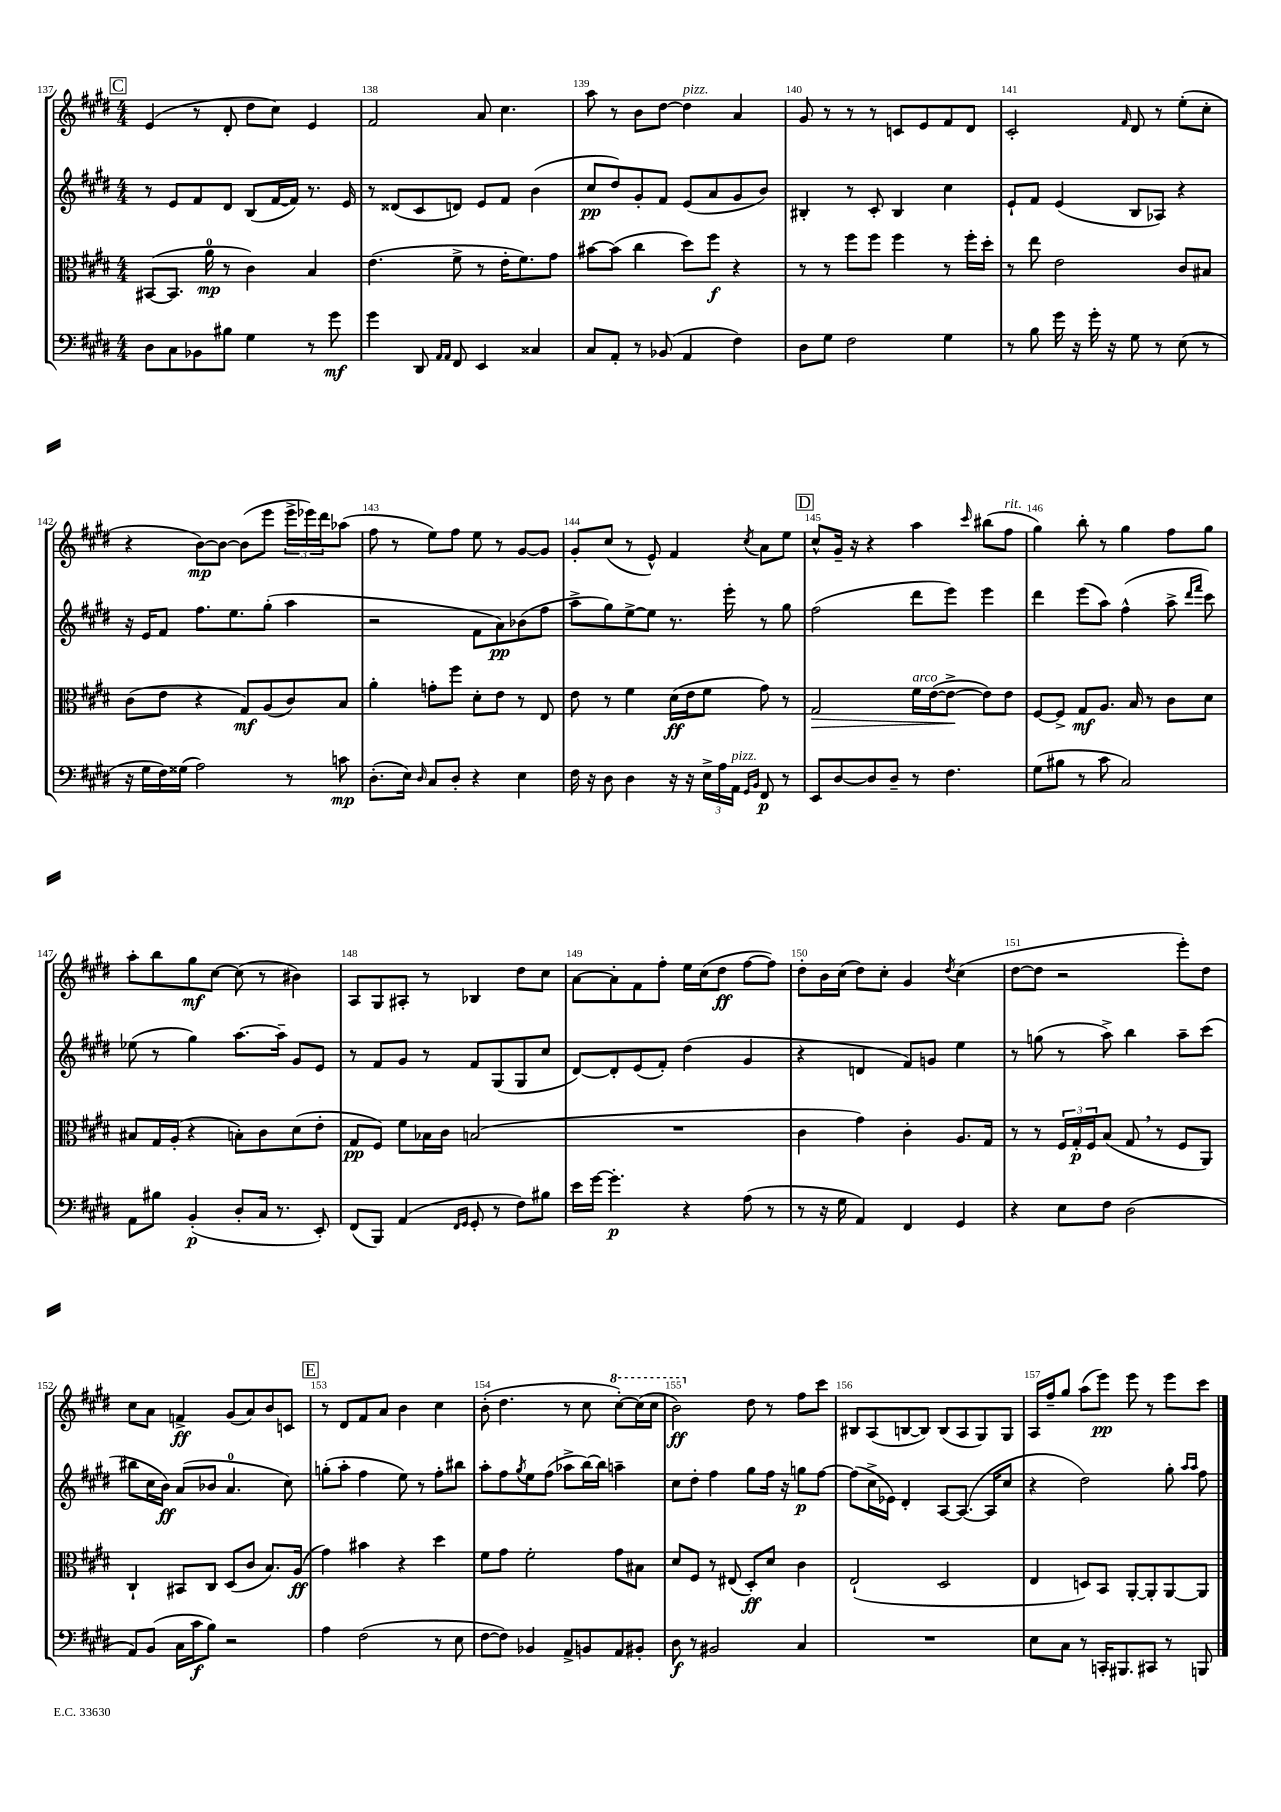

**kern	**kern	**kern	**kern
*staff4	*staff3	*staff2	*staff1
*clefF4	*clefC3	*clefG2	*clefG2
*k[f#c#g#d#]	*k[f#c#g#d#]	*k[f#c#g#d#]	*k[f#c#g#d#]
*M4/4	*M4/4	*M4/4	*M4/4
8D#	([8BB#	8r	(4e
8C#	8.BB#]	8e	.
8BB-	.	8f#	8r
.	16a	.	.
8B#	8r	8d#	8d#'
4G#	4c#)	(8B	8dd#
.	.	[16f#	8cc#)
.	.	16f#])	.
8r	4B	8.r	4e
8g#	.	.	.
.	.	16e	.
=	=	=	=
4g#	(4.e	8r	2f#
.	.	(8d##	.
8DD#	.	8c#	.
16qqAA	.	.	.
16qqAA	.	.	.
8FF#	8f#^	8d)	.
4EE	8r	8e	8a
.	16e'	8f#	4.cc#
.	8.f#)	.	.
4C##	.	(4b	.
.	8g#	.	.
=	=	=	=
8C#	[8b#	8cc#	8aa
8AA'	(8b#]	8dd#)	8r
8r	4cc#	8g#'	8b
(8BB-	.	8f#	[8dd#
4AA	8dd#)	(8e	4dd#]
.	8ff#	8a	.
4F#)	4r	8g#	4a
.	.	8b)	.
=	=	=	=
8D#	8r	4B#'	8g#
8G#	8r	.	8r
2F#	8ff#	8r	8r
.	8ff#	8c#'	8r
.	4ff#	4B#	8c
.	.	.	8e
4G#	8r	4cc#	8f#
.	16ff#'	.	8d#
.	16dd#'	.	.
=	=	=	=
8r	8r	8e`	2c#'
8B	8ee	8f#	.
16g#	2e	(4e	.
16r	.	.	.
16g#'	.	.	.
16r	.	.	.
.	.	.	16qqf#
8G#	.	8B	8d#
8r	.	8A-)	8r
(8E	8c#	4r	(8ee'
8r	8B#	.	8cc#'
=	=	=	=
16r	(8c#	16r	4r
16G#	.	16e	.
16F#)	8e	8f#	.
(16G##	.	.	.
2A)	4r	8.ff#	[8b)
.	.	.	8b_
.	.	8.ee	.
.	8G#)	.	(8b]
.	(8A	(8gg#'	8eee
8r	8c#)	4aa	24eee^
.	.	.	24eee-)
.	.	.	24ddd#
8c	8B	.	(8aa-
=	=	=	=
(8.D#'	4a'	2r	8ff#
.	.	.	8r
16E)	.	.	.
16qqD#	.	.	.
8C#	8g'	.	8ee)
8D#'	8ff#	.	8ff#
4r	8d#'	8f#	8ee
.	8e	8a)	8r
4E	8r	(8b-	[8g#
.	8E	8ff#	8g#]
=	=	=	=
16F#	8e	8aa^	8g#'
16r	.	.	.
8D#	8r	8gg#)	(8cc#
4D#	4f#	[8ee^	8r
.	.	8ee]	8e^^)
16r	(16d#	8.r	4f#
16r	16e	.	.
24E^	8f#	.	.
24A	.	.	.
.	.	16eee'	.
24AA	.	.	.
16qqGG#	.	.	.
16qqBB	.	.	8qcc#
8FF#	8g#)	8r	8a
8r	8r	8gg#	8ee
=	=	=	=
8EE	2G#	(2ff#	8cc#^^
[8D#	.	.	16g#~
.	.	.	16r
8D#]	.	.	4r
8D#~	.	.	.
8r	16f#	8ddd#	4aa
.	([16e	.	.
4.F#	8e^_	8eee)	.
.	.	.	16qqccc#
.	8e])	4eee	(8bb#
.	8e	.	8ff#
=	=	=	=
(8G#	[8F#	4ddd#	4gg#)
8B#	8F#^]	.	.
8r	8G#	(8eee	8bb'
8c#	8.A	8aa)	8r
2C#)	.	(4ff#^^	4gg#
.	16B	.	.
.	8r	.	.
.	8c#	8aa^	8ff#
.	.	16qqddd#	.
.	.	16qqfff#	.
.	8d#	8ccc#)	8gg#
=	=	=	=
8AA	8B#	(8ee-	8aa'
8B#	16G#	8r	8bb
.	(16A'	.	.
(4BB'	4r	4gg#)	8gg#
.	.	.	[8cc#
8D#'	8B')	[8.aa	(8cc#]
16C#	8c#	.	8r
8.r	.	16aa~]	.
.	(8d#	8g#	4b#)
8EE')	8e'	8e	.
=	=	=	=
(8FF#	8G#	8r	8A
8BBB)	8F#)	8f#	8G#
(4AA	8f#	8g#	8A#'
.	16B-	8r	8r
.	16c#	.	.
16qqFF#	.	.	.
16qqGG#	.	.	.
8GG#'	(2B	8f#	4B-
8r	.	(8G#	.
8F#)	.	8G#	8dd#
8B#	.	8cc#	8cc#
=	=	=	=
16e	1r	[8d#)	[8a
[16g#	.	.	.
4.g#']	.	8d#']	8a']
.	.	(8e	8f#
.	.	8f#')	8ff#'
4r	.	(4dd#	16ee
.	.	.	(16cc#
.	.	.	8dd#
(8A	.	4g#	[8ff#
8r	.	.	8ff#])
=	=	=	=
8r	4c#	4r	8dd#'
16r	.	.	16b
16G#	.	.	(16cc#
4AA)	4g#)	4d	8dd#)
.	.	.	8cc#'
4FF#	4c#'	8f#)	4g#
.	.	8g	.
.	.	.	8qdd#
4GG#	8.A	4ee	(4cc#
.	16G#	.	.
=	=	=	=
4r	8r	8r	[8dd#
.	8r	(8gg	8dd#]
8E	24F#	8r	2r
.	24G#'	.	.
.	24F#	.	.
8F#	(8B	8aa^)	.
(2D#	8G#	4bb	.
.	8r	.	.
.	8F#	8aa~	8eee')
.	8AA)	(8ccc#	8dd#
=	=	=	=
8AA)	4C#`	8bb#	8cc#
(8BB	.	16cc#	8a
.	.	16b)	.
16C#	8BB#	(8a	4f^
16c#	.	.	.
8B)	8C#	8b-	.
2r	(8D#	4.a	(8g#
.	8c#	.	8a)
.	8.B)	.	8b
.	.	8cc#)	8c
.	(16A	.	.
=	=	=	=
4A	4g#)	(8gg'	8r
.	.	8aa'	8d#
(2F#	4b#	4ff#	8f#
.	.	.	8a
.	4r	8ee)	4b
.	.	8r	.
8r	4dd#	8ff#'	4cc#
8E	.	8bb#	.
=	=	=	=
[8F#	8f#	8aa'	(8b'
8F#])	8g#	8ff#	4.dd#
.	.	8qgg#	.
4BB-	2f#'	8ee	.
.	.	(8ff#	.
8AA^	.	8aa-^	8r
8BB	.	[16bb)	8cc#
.	.	16bb]	.
8AA	8g#	4aa~	[8ccc#')
8BB#'	8B#	.	(16ccc#]
.	.	.	16ccc#
=	=	=	=
8D#	8d#	8cc#	2bb)
8r	8F#	8dd#'	.
2BB#	8r	4ff#	.
.	(8E#	.	.
.	8D#')	8gg#	8dd#
.	8d#	16ff#	8r
.	.	16r	.
4C#	4c#	8gg	8ff#
.	.	[8ff#	8ccc#
=	=	=	=
1r	(2E`	(8ff#]	8B#
.	.	16cc#^	(8A
.	.	16e-)	.
.	.	4d#'	[8B
.	.	.	8B])
.	2D#	[8A	(8B
.	.	(8.A_	8A
.	.	.	8G#)
.	.	16A]	.
.	.	8cc#	8G#
=	=	=	=
8E	4E	4r	16A
.	.	.	16ff#~
8C#	.	.	8gg#
8r	8D)	2dd#)	(8aa
16CC'	8BB	.	8eee)
8.BBB#	.	.	.
.	[8AA'	.	8eee
8CC#	8AA']	.	8r
8r	[8AA	8gg#'	8eee
.	.	16qqaa	.
.	.	16qqaa	.
8BBB	8AA]	8ff#	8ccc#
==	==	==	==
*-	*-	*-	*-
